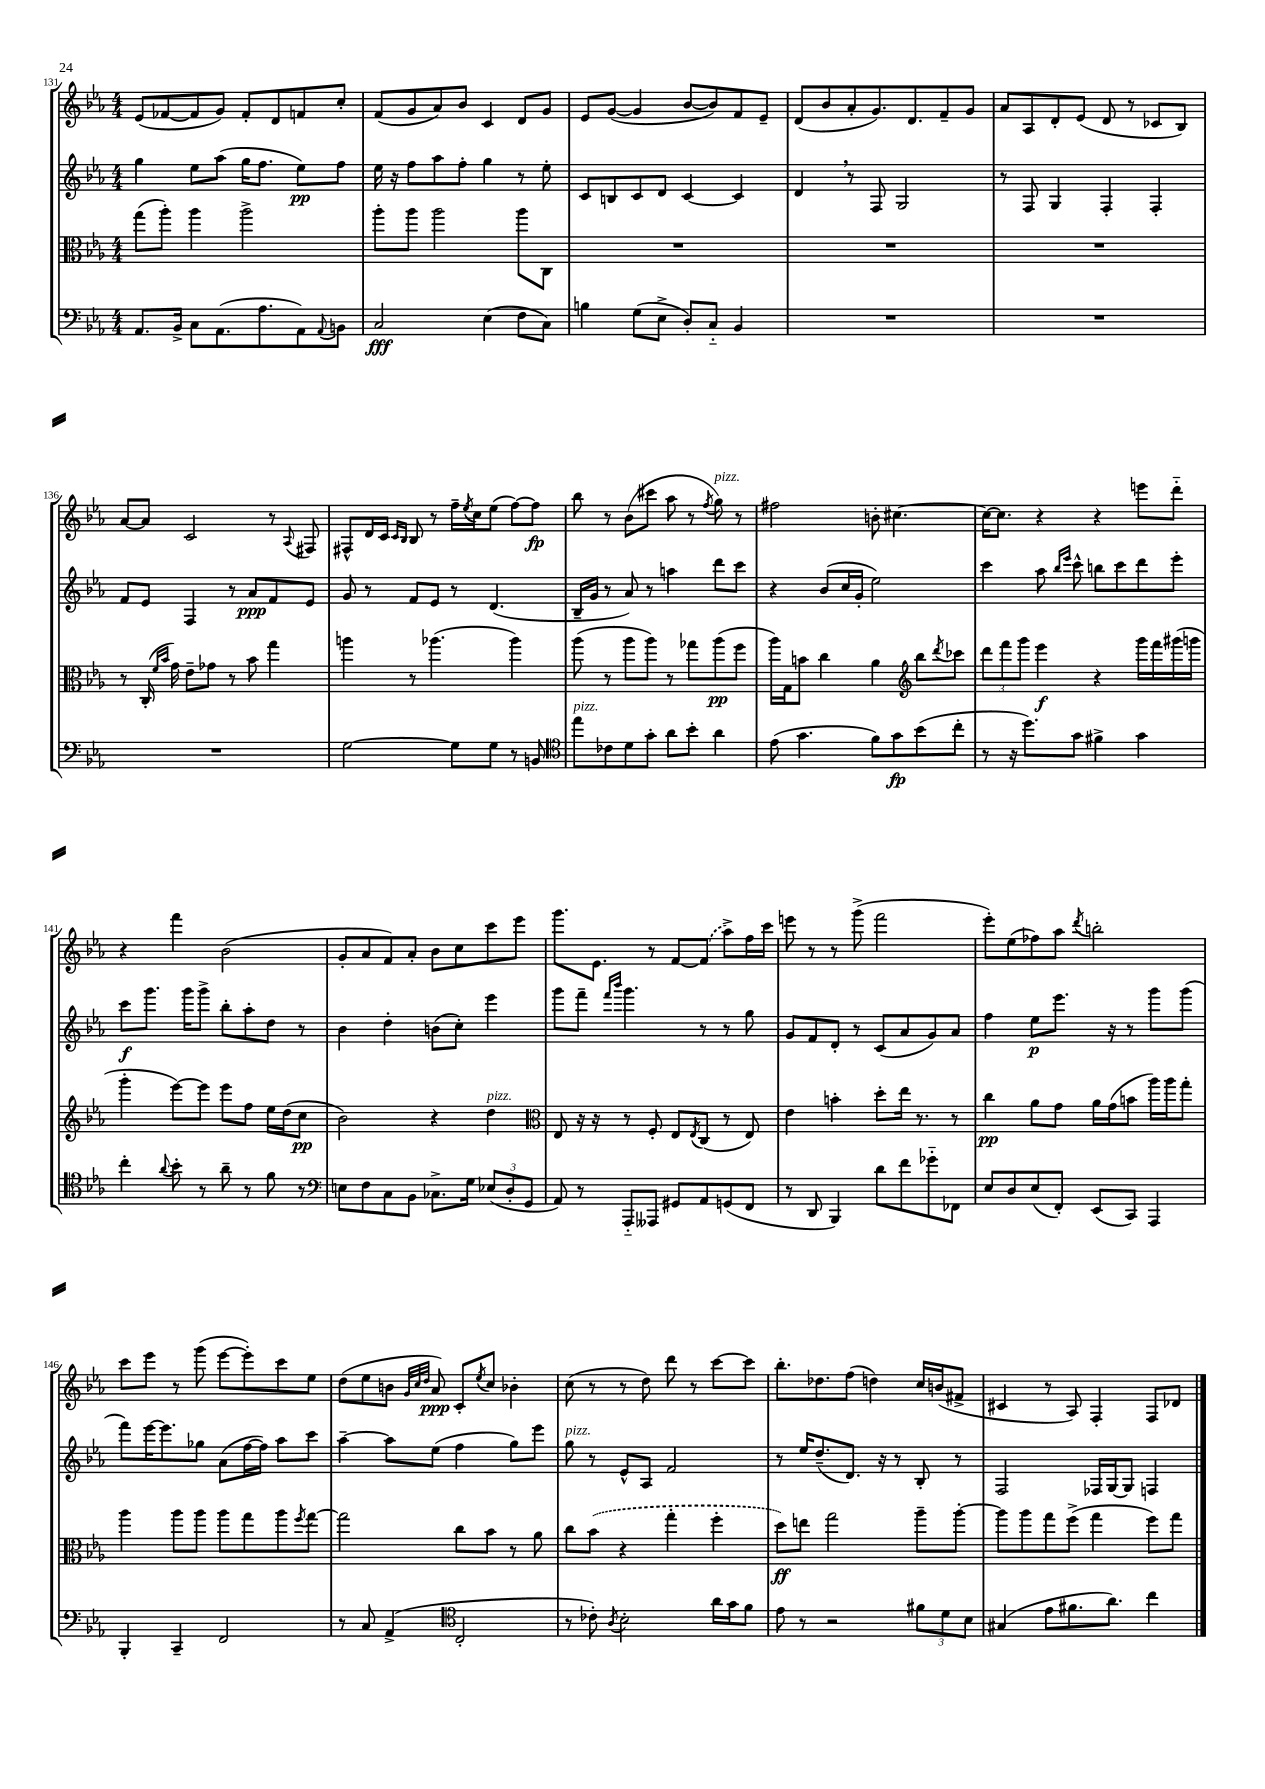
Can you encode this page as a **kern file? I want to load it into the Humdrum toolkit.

**kern	**dynam	**kern	**dynam	**kern	**dynam	**kern	**dynam
*part4	*part4	*part3	*part3	*part2	*part2	*part1	*part1
*staff4	*staff4	*staff3	*staff3	*staff2	*staff2	*staff1	*staff1
*clefF4	*	*clefC3	*	*clefG2	*	*clefG2	*
*k[b-e-a-]	*	*k[b-e-a-]	*	*k[b-e-a-]	*	*k[b-e-a-]	*
*M4/4	*	*M4/4	*	*M4/4	*	*M4/4	*
=131	=131	=131	=131	=131	=131	=131	=131
8.AA-/L	.	(8gg\L	.	4gg\	.	(8e-/L	.
.	.	8aa-'\J)	.	.	.	[8f-X/	.
16BB-^/Jk	.	.	.	.	.	.	.
8C\L	.	4aa-\	.	8ee-\L	.	8f-/]	.
(8.AA-\	.	.	.	(8aa-\J	.	8g/J)	.
.	.	2aa-^\	.	16gg\KL	.	8f-'/L	.
8.A-\	.	.	.	8.ff\J	.	.	.
.	.	.	.	.	.	8d/	.
8AA-\)	.	.	.	8ee-\L)	pp	8fn/	.
8qqAA-/	.	.	.	.	.	.	.
8BBn\J	.	.	.	8ff\J	.	8cc'/J	.
=132	=132	=132	=132	=132	=132	=132	=132
2C/	fff	8aa-'\L	.	16ee-\	.	(8f/L	.
.	.	.	.	16r	.	.	.
.	.	8aa-\J	.	8ff\L	.	8g/	.
.	.	2aa-\	.	8aa-\	.	8a-/)	.
.	.	.	.	8ff'\J	.	8b-/J	.
(4E-\	.	.	.	4gg\	.	4c/	.
8F\L	.	8aa-\L	.	8r	.	8d/L	.
8C\J)	.	8C\J	.	8ee-'\	.	8g/J	.
=133	=133	=133	=133	=133	=133	=133	=133
4Bn\	.	1r	.	8c/L	.	8e-/L	.
.	.	.	.	8Bn/	.	([8g/J	.
(8G\L	.	.	.	8c/	.	4g/]	.
8E-^\J	.	.	.	8d/J	.	.	.
8D'/L)	.	.	.	[4c/	.	[8b-/L	.
8C/J	.	.	.	.	.	8b-/])	.
4BB-/	.	.	.	4c/]	.	8f/	.
.	.	.	.	.	.	8e-~/J	.
=134	=134	=134	=134	=134	=134	=134	=134
1r	.	1r	.	4d,/	.	(8d/L	.
.	.	.	.	.	.	8b-/	.
.	.	.	.	8r	.	8a-'/	.
.	.	.	.	8F/	.	8.g/)	.
.	.	.	.	2G/	.	.	.
.	.	.	.	.	.	8.d/	.
.	.	.	.	.	.	8f~/	.
.	.	.	.	.	.	8g/J	.
=135	=135	=135	=135	=135	=135	=135	=135
1r	.	1r	.	8r	.	8a-/L	.
.	.	.	.	8F/	.	8A-/	.
.	.	.	.	4G/	.	8d'/	.
.	.	.	.	.	.	(8e-/J	.
.	.	.	.	4F'/	.	8d/	.
.	.	.	.	.	.	8r	.
.	.	.	.	4F'/	.	8c-X/L	.
.	.	.	.	.	.	8B-/J)	.
!!LO:LB:g=z
=136	=136	=136	=136	=136	=136	=136	=136
1r	.	8r	.	8f/L	.	[8a-/L	.
.	.	(16C'/	.	8e-/J	.	8a-/J]	.
.	.	16qqf/LL	.	.	.	.	.
.	.	16qqb-/JJ	.	.	.	.	.
.	.	16g\)	.	.	.	.	.
.	.	8e-~\L	.	4F/	.	2c/	.
.	.	8g-X\J	.	.	.	.	.
.	.	8r	.	8r	.	.	.
.	.	8b-\	.	8a-/L	ppp	.	.
.	.	4gg\	.	8f/	.	8r	.
.	.	.	.	.	.	8qqA-/	.
.	.	.	.	8e-/J	.	8F#X/	.
=137	=137	=137	=137	=137	=137	=137	=137
[2G\	.	4aan\	.	8g/	.	8F#X^^/L	.
.	.	.	.	8r	.	16d/L	.
.	.	.	.	.	.	16c/JJ	.
.	.	.	.	.	.	16qqc/LL	.
.	.	.	.	.	.	16qqB-/JJ	.
.	.	8r	.	8f/L	.	8B-/	.
.	.	(4.aa-X\	.	8e-/J	.	8r	.
8G\L]	.	.	.	8r	.	16ff~\LL	.
.	.	.	.	.	.	8qee-/	.
.	.	.	.	.	.	16cc\J	.
8G\J	.	.	.	(4.d/	.	(8ee-\J	.
8r	.	4aa-\)	.	.	.	[8ff\L)	.
8BBn/	.	.	.	.	.	8ff\J]	fp
=138	=138	=138	=138	=138	=138	=138	=138
*clefC4	*	*	*	*	*	*	*
!LO:TX:a:i:t=pizz.	!	!	!	!	!	!	!
8ee-\L	.	(8aa-\	.	16B-~/LL	.	8bb-\	.
.	.	.	.	16g/JJ	.	.	.
8c-X\	.	8r	.	8r	.	8r	.
8d\	.	8aa-\L	.	8a-/)	.	(8b-\L	.
8g'\J	.	8aa-\J)	.	8r	.	8ccc#X\J	.
8a-\L	.	8r	.	4aan\	.	8aa-\	.
8b-'\J	.	8gg-X\L	.	.	.	8r	.
.	.	.	.	.	.	8qff/	.
!	!	!	!	!	!	!LO:TX:a:i:t=pizz.	!
4a-\	.	(8aa-\	pp	8ddd\L	.	8gg\)	.
.	.	8ff\J	.	8ccc\J	.	8r	.
=139	=139	=139	=139	=139	=139	=139	=139
(8e-\	.	16aa-\LL)	.	4r	.	2ff#X\	.
.	.	16G\J	.	.	.	.	.
4.g\	.	8bn\J	.	.	.	.	.
.	.	4cc\	.	(8b-/L	.	.	.
.	.	.	.	16cc/L	.	.	.
.	.	.	.	16g'/JJ	.	.	.
8f\L)	.	4a-\	.	2ee-\)	.	8bn'\	.
8g\	fp	.	.	.	.	[4.cc#X\	.
*	*	*clefG2	*	*	*	*	*
(8b-\	.	8bb-\L	.	.	.	.	.
.	.	8qddd/	.	.	.	.	.
8cc'\J	.	8ccc-X\J	.	.	.	.	.
=140	=140	=140	=140	=140	=140	=140	=140
8r	.	12ddd\L	.	4ccc\	.	16cc#\KL_	.
.	.	.	.	.	.	8.cc#\J]	.
.	.	12fff\	.	.	.	.	.
16r	.	.	.	.	.	.	.
.	.	12ggg\J	.	.	.	.	.
8.dd\L)	.	.	.	.	.	.	.
.	.	4eee-\	f	8aa-\	.	4r	.
.	.	.	.	16qqbb-/LL	.	.	.
.	.	.	.	16qqeee-/JJ	.	.	.
8g\J	.	.	.	8ccc^^\	.	.	.
4f#X^\	.	4r	.	8bbn\L	.	4r	.
.	.	.	.	8ccc\	.	.	.
4g\	.	16ggg\LL	.	8ddd\	.	8eeen\L	.
.	.	16fff\	.	.	.	.	.
.	.	(16ggg#X\	.	8eee-'\J	.	8ddd\J	.
.	.	16gggn\JJ	.	.	.	.	.
!!LO:LB:g=z
=141	=141	=141	=141	=141	=141	=141	=141
4cc'\	.	4ggg'\	.	8ccc\L	f	4r	.
.	.	.	.	8.ggg\J	.	.	.
8qqa-/	.	.	.	.	.	.	.
8b-'\	.	[8eee-\L)	.	.	.	4fff\	.
.	.	.	.	16ggg\KL	.	.	.
8r	.	8eee-\J]	.	8ggg^\J	.	.	.
8a-~\	.	8eee-\L	.	8bb-'\L	.	(2b-\	.
8r	.	8ff\J	.	8aa-'\	.	.	.
8f\	.	16ee-\LL	.	8dd\J	.	.	.
.	.	(16dd\J	.	.	.	.	.
8r	.	8cc\J	pp	8r	.	.	.
=142	=142	=142	=142	=142	=142	=142	=142
*clefF4	*	*	*	*	*	*	*
8En\L	.	2b-\)	.	4b-\	.	8g'/L	.
8F\	.	.	.	.	.	8a-/	.
8C\	.	.	.	4dd'\	.	8f/)	.
8BB-\J	.	.	.	.	.	8a-'/J	.
8.C-X^\L	.	4r	.	(8bn\L	.	8b-\L	.
.	.	.	.	8cc'\J)	.	8cc\	.
16G\Jk	.	.	.	.	.	.	.
!	!	!LO:TX:a:i:t=pizz.	!	!	!	!	!
(12E-X/L	.	4dd\	.	4eee-\	.	8ccc\	.
12D'/	.	.	.	.	.	.	.
.	.	.	.	.	.	8eee-\J	.
12GG/J	.	.	.	.	.	.	.
=143	=143	=143	=143	=143	=143	=143	=143
*	*	*clefC3	*	*	*	*	*
8AA-/)	.	8E-/	.	8ggg\L	.	8.ggg\L	.
8r	.	16r	.	8fff~\J	.	.	.
.	.	16r	.	.	.	8.e-\J	.
.	.	.	.	16qqfff/LL	.	.	.
.	.	.	.	16qqbbb-/JJ	.	.	.
8AAA-/L	.	8r	.	4.ggg\	.	.	.
8AAA--X/J	.	8F'/	.	.	.	8r	.
8GG#X/L	.	8E-/L	.	.	.	[8f/L	.
.	.	8qE-/	.	.	.	.	.
8AA-/	.	(8C/J	.	8r	.	(8f/J]	.
(8GGn/	.	8r	.	8r	.	8aa-^\L)	.
8FF/J	.	8E-/)	.	8gg\	.	16ff\L	.
.	.	.	.	.	.	16ccc\JJ	.
=144	=144	=144	=144	=144	=144	=144	=144
8r	.	4e-\	.	8g/L	.	8eeen\	.
8DD/	.	.	.	8f/	.	8r	.
4BBB-/)	.	4bn'\	.	8d'/J	.	8r	.
.	.	.	.	8r	.	(8ggg^\	.
8d\L	.	8dd'\L	.	(8c/L	.	2fff\	.
8f\	.	16ee-\Jk	.	8a-/	.	.	.
.	.	8.r	.	.	.	.	.
8g-X\	.	.	.	8g/)	.	.	.
8FF-X\J	.	8r	.	8a-/J	.	.	.
=145	=145	=145	=145	=145	=145	=145	=145
8E-/L	.	4cc\	pp	4ff\	.	8eee-'\L)	.
8D/	.	.	.	.	.	(8ee-\	.
(8E-/	.	8a-\L	.	8ee-\L	p	8ff-X\)	.
8FF'/J)	.	8g\J	.	8.eee-\J	.	8aa-\J	.
.	.	.	.	.	.	8qddd/	.
(8EE-/L	.	16a-\LL	.	.	.	2bbn'\	.
.	.	(16g\J	.	16r	.	.	.
8CC/J)	.	8bn\J	.	8r	.	.	.
4AAA-/	.	16aa-\LL)	.	8ggg\L	.	.	.
.	.	16aa-\J	.	.	.	.	.
.	.	8gg'\J	.	(8ggg\J	.	.	.
!!LO:LB:g=z
=146	=146	=146	=146	=146	=146	=146	=146
4BBB-'/	.	4aa-\	.	8fff\L)	.	8ccc\L	.
.	.	.	.	[16eee-\K	.	8eee-\J	.
.	.	.	.	8.eee-\]	.	.	.
4CC~/	.	8aa-\L	.	.	.	8r	.
.	.	8aa-\J	.	8gg-X\J	.	(8ggg\	.
2FF/	.	8aa-\L	.	(8a-\L	.	[8eee-\L	.
.	.	8gg\	.	[16ff\L	.	8eee-'\])	.
.	.	.	.	16ff\JJ])	.	.	.
.	.	8aa-\	.	8aa-\L	.	8ccc\	.
.	.	8qff/	.	.	.	.	.
.	.	[8gg\J	.	8ccc\J	.	8ee-\J	.
=147	=147	=147	=147	=147	=147	=147	=147
8r	.	2gg\]	.	[4aa-~\	.	(8dd\L	.
8C/	.	.	.	.	.	8ee-\	.
(4AA-^/	.	.	.	8aa-\L]	.	8bn\J	.
.	.	.	.	.	.	32qqg/LLL	.
.	.	.	.	.	.	32qqcc/	.
.	.	.	.	.	.	32qqdd/JJJ	.
.	.	.	.	(8ee-\J	.	8a-/)	ppp
*clefC4	*	*	*	*	*	*	*
2C'/	.	8cc\L	.	4ff\	.	8c'/L	.
.	.	.	.	.	.	8qee-/	.
.	.	8b-\J	.	.	.	8cc/J	.
.	.	8r	.	8gg\L)	.	4b-X'\	.
.	.	8a-\	.	8eee-\J	.	.	.
=148	=148	=148	=148	=148	=148	=148	=148
!	!	!	!	!LO:TX:a:i:t=pizz.	!	!	!
8r	.	8cc\L	.	8gg\	.	(8cc\	.
8c-X'\)	.	(8b-\J	.	8r	.	8r	.
8qA-/	.	.	.	.	.	.	.
2B-'\	.	4r	.	8e-^^/L	.	8r	.
.	.	.	.	8A-/J	.	8dd\)	.
.	.	4gg'\	.	2f/	.	8ddd\	.
.	.	.	.	.	.	8r	.
16a-\LL	.	4ff'\	.	.	.	[8ccc\L	.
16g\J	.	.	.	.	.	.	.
8f\J	.	.	.	.	.	8ccc\J]	.
=149	=149	=149	=149	=149	=149	=149	=149
8e-\	.	8dd\L)	ff	8r	.	8.bb-'\L	.
8r	.	8een\J	.	16ee-/KL	.	.	.
.	.	.	.	(8.dd~/	.	8.dd-X\	.
2r	.	2gg\	.	.	.	.	.
.	.	.	.	8.d/J)	.	(8ff\J	.
.	.	.	.	.	.	4ddn\)	.
.	.	.	.	16r	.	.	.
.	.	.	.	8r	.	.	.
12f#X\L	.	8aa-~\L	.	8B-'/	.	16cc/LL	.
.	.	.	.	.	.	(16bn/J	.
12d\	.	.	.	.	.	.	.
.	.	[8aa-'\J	.	8r	.	8f#X^/J	.
12B-\J	.	.	.	.	.	.	.
=150	=150	=150	=150	=150	=150	=150	=150
(4G#X/	.	8aa-\L]	.	2F/	.	4c#X/	.
.	.	8aa-\	.	.	.	.	.
8e-\L	.	8gg\	.	.	.	8r	.
8.f#X\	.	(8ff^\J	.	.	.	8A-/)	.
.	.	4gg\	.	16F-X/LL	.	4F'/	.
8.a-\J)	.	.	.	[16G/J	.	.	.
.	.	.	.	8G/J]	.	.	.
4cc\	.	8ff\L)	.	4Fn/	.	8F/L	.
.	.	8gg\J	.	.	.	8d-X/J	.
==	==	==	==	==	==	==	==
*-	*-	*-	*-	*-	*-	*-	*-
